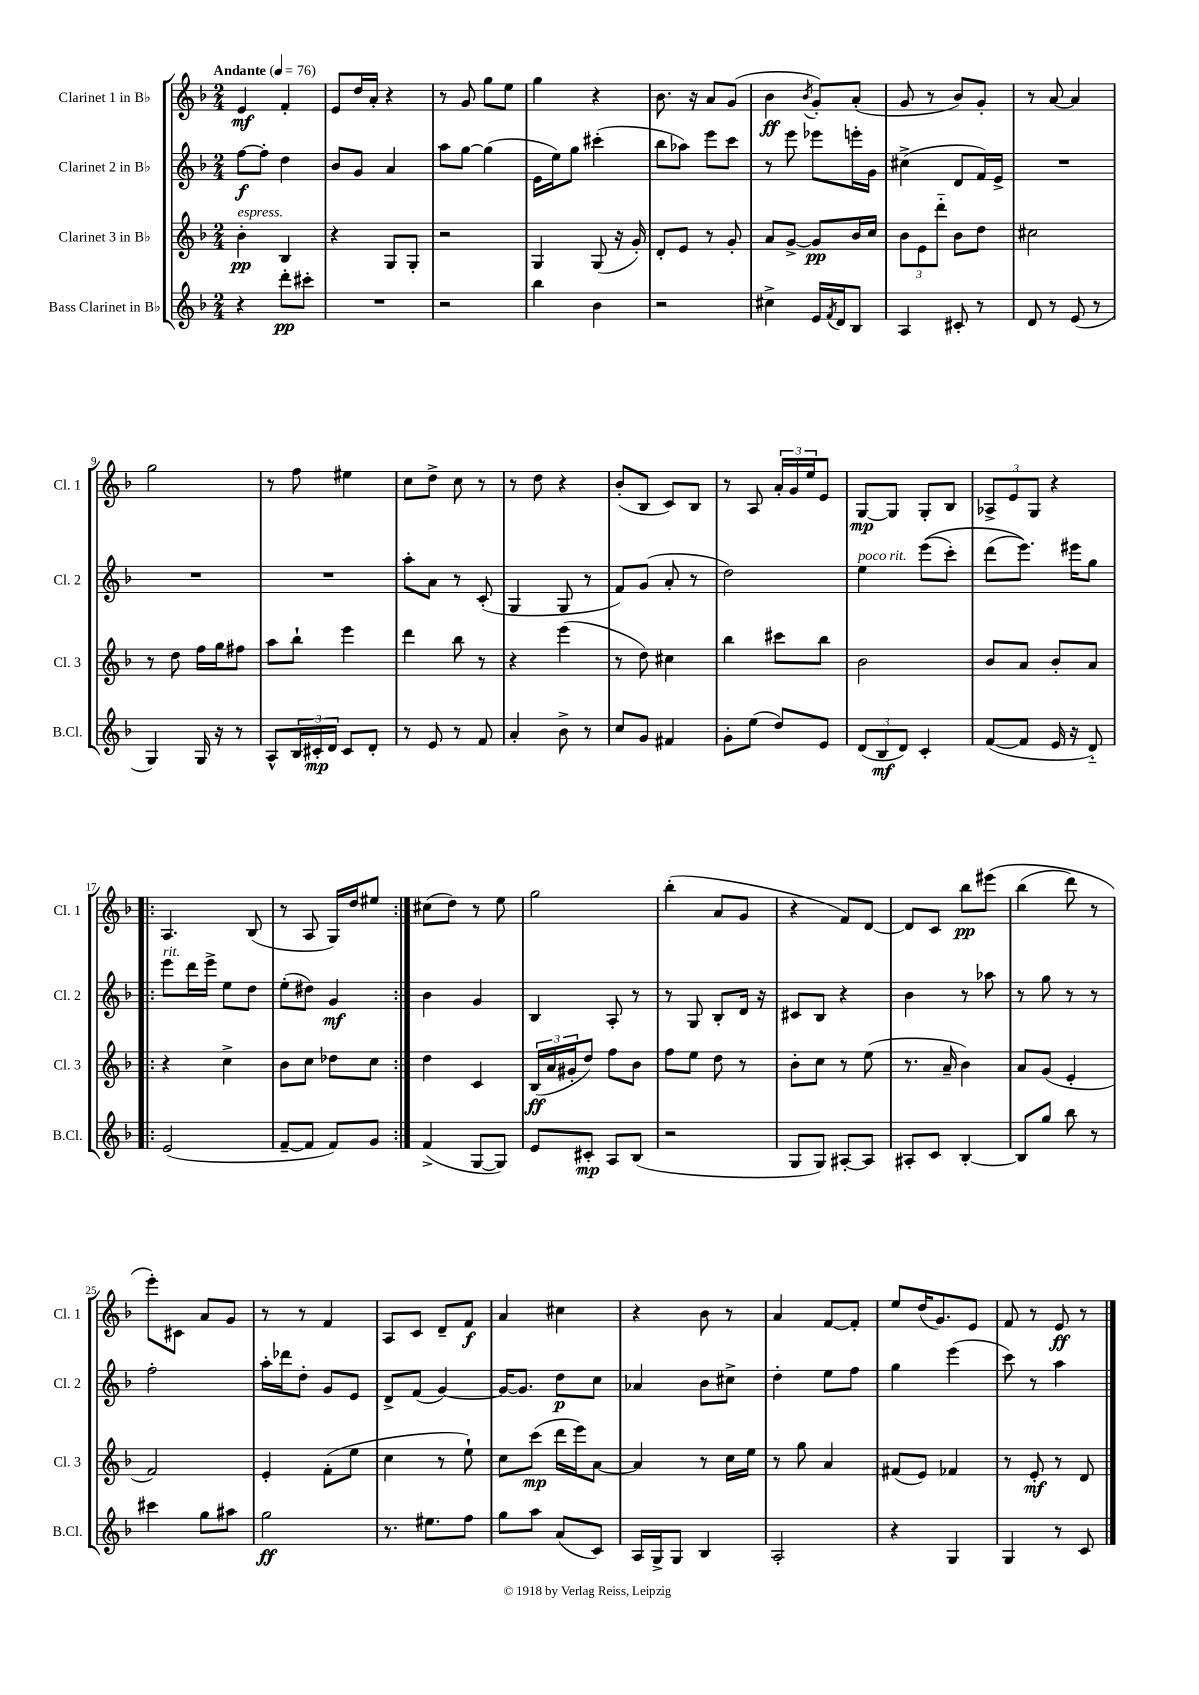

**kern	**kern	**kern	**kern
*staff4	*staff3	*staff2	*staff1
*clefG2	*clefG2	*clefG2	*clefG2
*k[b-]	*k[b-]	*k[b-]	*k[b-]
*M2/4	*M2/4	*M2/4	*M2/4
*MM76	*MM76	*MM76	*MM76
4r	4b-'	[8ff	4e
.	.	8ff']	.
8ddd'	4B-	4dd	4f'
8ccc#'	.	.	.
=	=	=	=
2r	4r	8b-	8e
.	.	8g	16dd
.	.	.	16a'
.	8G	4a	4r
.	8G'	.	.
=	=	=	=
2r	2r	8aa	8r
.	.	[8gg	8g
.	.	(4gg]	8gg
.	.	.	8ee
=	=	=	=
4bb-	4G	16e	4gg
.	.	16ee)	.
.	.	8gg	.
4b-	(8G	(4ccc#'	4r
.	16r	.	.
.	16g')	.	.
=	=	=	=
2r	8d'	8bb-	8.b-
.	8e	8aa-)	.
.	.	.	16r
.	8r	8eee	8a
.	8g'	8ccc	(8g
=	=	=	=
4cc#^	8a	8r	4b-
.	[8g^	8eee	.
.	.	.	8qb-
16e	8g]	8eee-	8g')
8qf	.	.	.
16d	.	.	.
8B-	16b-	16eee'	(8a'
.	16cc	16g	.
=	=	=	=
4A	12b-	(4cc#^	8g
.	12e	.	.
.	.	.	8r
.	12ddd'~	.	.
8c#'	8b-	8d	8b-)
8r	8dd	16f)	8g'
.	.	16e^	.
=	=	=	=
8d	2cc#	2r	8r
8r	.	.	[8a
(8e	.	.	4a]
8r	.	.	.
=	=	=	=
4G)	8r	2r	2gg
.	8dd	.	.
16G	16ff	.	.
16r	16gg	.	.
8r	8ff#	.	.
=	=	=	=
8A^^	8aa	2r	8r
24B-	8bb-`	.	8ff
24c#'	.	.	.
24d	.	.	.
8c#	4eee	.	4ee#
8d'	.	.	.
=	=	=	=
8r	4ddd	8aa'	8cc
8e	.	8a	8dd^
8r	8bb-	8r	8cc
8f	8r	(8c'	8r
=	=	=	=
4a'	4r	4G	8r
.	.	.	8dd
8b-^	(4eee	8G	4r
8r	.	8r	.
=	=	=	=
8cc	8r	8f)	(8b-'
8g	8dd)	(8g	8B-
4f#	4cc#	8a'	8c)
.	.	8r	8B-
=	=	=	=
8g'	4bb-	2dd)	8r
(8ee	.	.	8A
8dd)	8ccc#	.	24a'
.	.	.	24g
.	.	.	24ee
8e	8bb-	.	8e
=	=	=	=
(12d	2b-	4ee	[8G
12B-	.	.	.
.	.	.	8G]
12d)	.	.	.
4c'	.	&((8eee	8G'
.	.	8ccc')	8B-
=	=	=	=
([8f	8b-	(8ddd	12A-^
.	.	.	12e
8f]	8a	8.eee)&)	.
.	.	.	12G
16e	8b-'	.	4r
16r	.	16eee#	.
8d'~)	8a	8gg	.
=!|:	=!|:	=!|:	=!|:
(2e	4r	8eee	4.A
.	.	16ddd	.
.	.	16eee^	.
.	4cc^	8ee	.
.	.	8dd	(8B-
=	=	=	=
[8f~	8b-	(8ee'	8r
8f]	8cc	8dd#)	8A
8f)	8dd-	4g	16G)
.	.	.	16dd
8g	8cc	.	8ee#
=:|!	=:|!	=:|!	=:|!
(4f^	4dd	4b-	(8cc#
.	.	.	8dd)
[8G	4c	4g	8r
8G])	.	.	8ee
=	=	=	=
8e	(24B-	4B-	2gg
.	24a	.	.
.	24g#'	.	.
8c#'	8dd)	.	.
8A	8ff	8A'	.
(8B-	8b-	8r	.
=	=	=	=
2r	8ff	8r	(4bb-'
.	8ee	8G	.
.	8dd	8B-'	8a
.	8r	16d	8g
.	.	16r	.
=	=	=	=
8G	8b-'	8c#	4r
8G)	8cc	8B-	.
[8A#'	8r	4r	8f)
8A#]	(8ee	.	[8d
=	=	=	=
8A#'	8.r	4b-	8d]
8c	.	.	8c
.	16a~	.	.
[4B-'	4b-)	8r	8bb-
.	.	8aa-	&(8eee#
=	=	=	=
8B-]	8a	8r	(4bb-
8gg	(8g	8gg	.
8bb-	4e'	8r	8ddd)
8r	.	8r	8r
=	=	=	=
4ccc#	2f)	2ff'	8eee'&)
.	.	.	8c#
8gg	.	.	8a
8aa#	.	.	8g
=	=	=	=
2gg	4e'	16aa'	8r
.	.	16ddd-	.
.	.	8dd'	8r
.	(8f'	8g	4f
.	8ee	8e	.
=	=	=	=
8.r	4cc	8d^	8A
.	.	(8f	8c
8.ee#	.	.	.
.	8r	[4g)	8d~
8ff	8ee`)	.	8f
=	=	=	=
8gg	8cc	16g_	4a
.	.	8.g]	.
8aa	(8ccc	.	.
(8a	16ddd	8dd	4cc#
.	16eee)	.	.
8c)	[8a	8cc	.
=	=	=	=
16A	4a]	4a-	4r
16G^	.	.	.
8G	.	.	.
4B-	8r	8b-	8b-
.	16cc	8cc#^	8r
.	16ee	.	.
=	=	=	=
2A'	8r	4dd'	4a
.	8gg	.	.
.	4a	8ee	[8f
.	.	8ff	8f']
=	=	=	=
4r	(8f#	4gg	8ee
.	8e)	.	(16dd
.	.	.	8.g)
4G	4f-	(4eee	.
.	.	.	8e
=	=	=	=
4G	8r	8ccc)	8f
.	8e'	8r	8r
8r	8r	4aa	8e
8c	8d	.	8r
==	==	==	==
*-	*-	*-	*-
